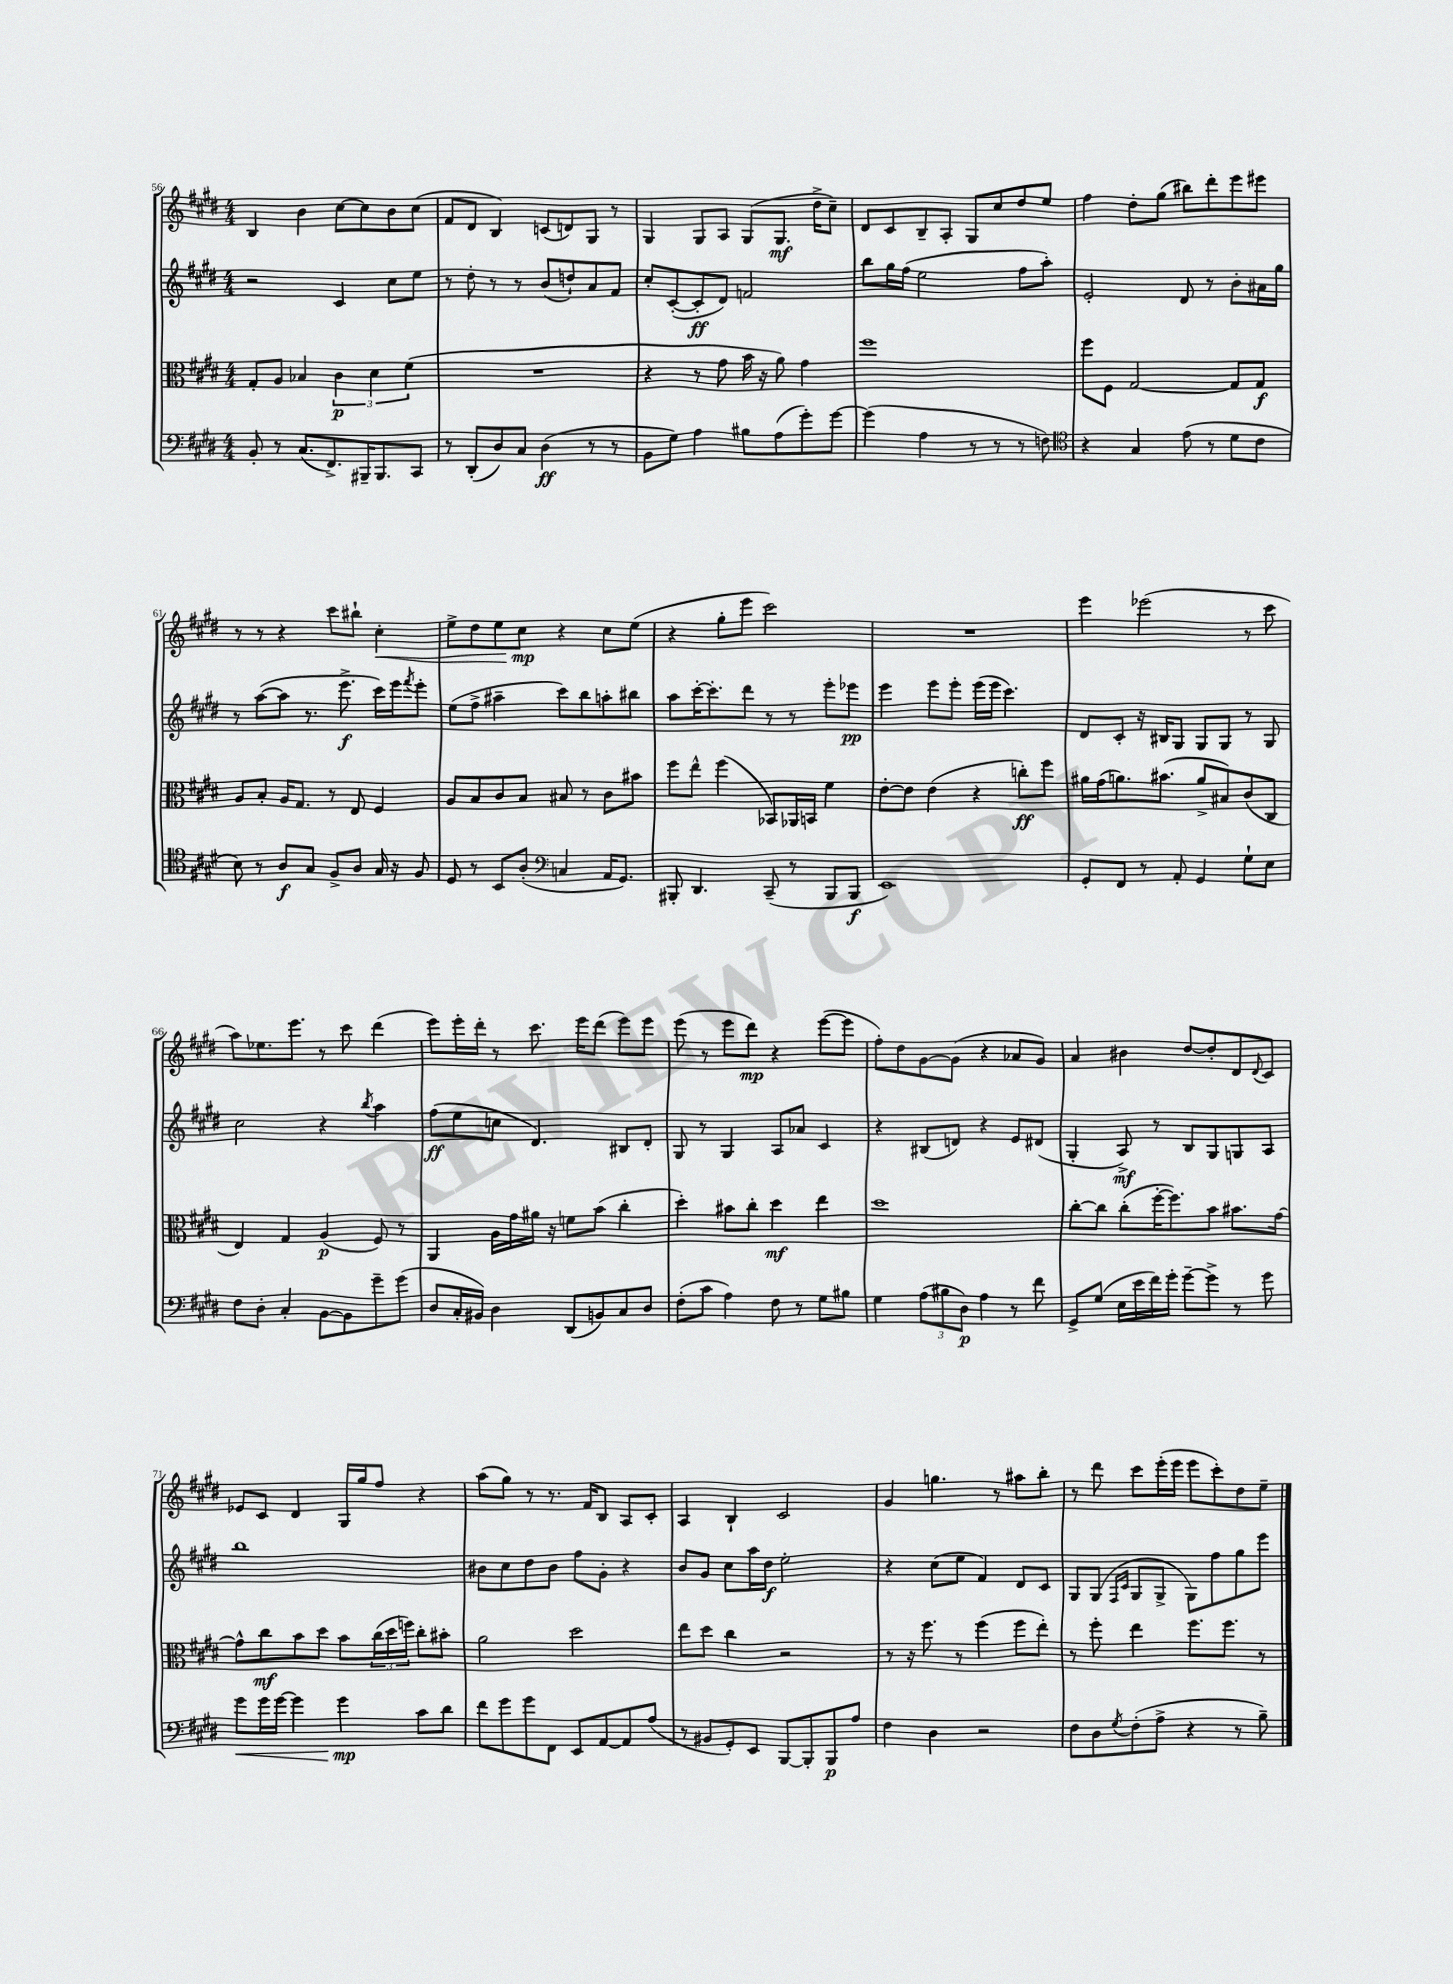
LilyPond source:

<<
\new StaffGroup <<
\new Staff = "s0" {
    \clef treble \key e \major \numericTimeSignature \time 4/4
    b4 b'4 cis''8~ cis''8 b'8 cis''8( |
    fis'8 dis'8 b4) c'8( d'8) gis8 r8 |
    gis4 gis8 a8 gis8( gis8.\mf dis''16-> cis''8--) |
    dis'8 cis'8 b8-- a8-. gis8 cis''8 dis''8 e''8 |
    fis''4 dis''8-. gis''8( bis''8) dis'''8-. e'''8 eis'''8 |
    r8 r8 r4 cis'''8 bis''8-! cis''4-.\< |
    e''8-> dis''8 e''8 cis''8\mp\! r4 cis''8 e''8( |
    r4 gis''8-. e'''8 cis'''2) |
    R1 |
    e'''4 ees'''2( r8 cis'''8 |
    a''8) ees''8. e'''8. r8 cis'''8 dis'''4( |
    e'''8) e'''16-. dis'''16-. r8 cis'''8. e'''16 dis'''8( e'''8) e'''8 |
    e'''8( r8 e'''8 dis'''8\mp) r4 e'''8~( e'''8 |
    fis''8-.) dis''8 gis'8~ gis'8( r4 aes'8 gis'8) |
    a'4 bis'4 dis''8~ dis''8-. dis'8 \appoggiatura { dis'8 } cis'8 |
    ees'8 cis'8 dis'4 gis16 gis''16 fis''8 r4 |
    a''8( gis''8) r8 r8. fis'16 b8 a8 cis'8-. |
    a4 b4-! cis'2 |
    gis'4 g''4. r8 ais''8 b''8-. |
    r8 dis'''8 cis'''8 e'''16-.( e'''16 e'''8 cis'''8-.) dis''8 e''8-- \bar "|." |
}
\new Staff = "s1" {
    \clef treble \key e \major \numericTimeSignature \time 4/4
    r2 cis'4 cis''8 e''8 |
    r8 dis''8-. r8 r8 b'8( d''8-!) a'8 fis'8 |
    cis''8-. cis'8~-.( cis'8-.\ff dis'8) f'2 |
    b''8 gis''16 fis''16( e''2 fis''8 a''8-.) |
    e'2-. dis'8 r8 b'8-. ais'16 gis''16 |
    r8 a''8~( a''8 r8. e'''8.->\f cis'''16) e'''16 \acciaccatura { fis'''8 } e'''8-. |
    e''8( fis''8-> ais''4-- cis'''8) b''8 a''8-. bis''8 |
    a''8 cis'''16~-. cis'''8.-. dis'''8 r8 r8 e'''8-. ees'''8\pp |
    e'''4 e'''8 e'''8-. e'''16( e'''16 cis'''4.) |
    dis'8 cis'8-. r16 bis16 gis8 gis8 gis8 r8 gis8 |
    cis''2 r4 \acciaccatura { b''8 } a''4 |
    fis''8\ff( e''8 c''8 dis'4.) bis8 dis'8-. |
    gis8 r8 gis4 a8 aes'8 cis'4 |
    r4 bis8( d'8) r4 e'8 dis'8( |
    gis4-. a8->\mf) r8 b8 gis8 g8 a8 |
    b''1 |
    bis'8 cis''8 dis''8 bis'8 fis''8 gis'8-. r4 |
    b'8 gis'8 cis''8 a''16 dis''16\f e''2-. |
    r4 cis''8( e''8 fis'4) dis'8 cis'8 |
    gis8 gis8( \grace { fis16 cis'16 } gis8 gis8-> gis8) fis''8 gis''8 e'''8 \bar "|." |
}
\new Staff = "s2" {
    \clef alto \key e \major \numericTimeSignature \time 4/4
    gis8-. a8 bes4 \tuplet 3/2 { cis'4\p dis'4 fis'4( } |
    R1 |
    r4 r8 gis'8 b'16 r16 a'8) gis'4 |
    fis''1 |
    fis''8 fis8 gis2~ gis8 gis8\f |
    a8 b8-. a16 gis8. r8 e8 fis4 |
    a8 b8 cis'8 b8 bis8 r8 cis'8 bis'8 |
    fis''8 e''8-^ fis''4( bes,8) aes,16 b,16 fis'4 |
    e'8~-. e'8 e'4( r4 c''8-.\ff) fis''8 |
    ais'16 gis'16( a'8.) bis'8.( a'8-> bis8) cis'8( cis8 |
    e4) gis4 a4\p( fis8) r8 |
    a,4 a16 gis'16 ais'16 r16 f'8 b'8( cis''4-. |
    dis''4-.) bis'8 cis''8-. dis''4\mf e''4 |
    dis''1 |
    cis''8~-. cis''8 cis''8-.( fis''16~-. fis''8.) b'8 bis'8. gis'16~ |
    gis'8-^ cis''8\mf b'8 dis''8 b'8 \tuplet 3/2 { cis''16( dis''16 f''16) } cis''8-. bis'8-. |
    a'2 dis''2 |
    e''8 dis''8 cis''4 r2 |
    r8 r16 fis''8. r8 fis''4( fis''8 e''8-.) |
    r8 fis''8-. e''4 fis''8. fis''8. r8 \bar "|." |
}
\new Staff = "s3" {
    \clef bass \key e \major \numericTimeSignature \time 4/4
    b,8-. r8 cis8.( fis,8.->) bis,,16-- bis,,8. cis,8 |
    r8 dis,8-.( dis8) cis8 dis4\ff( r8 r8 |
    b,8 gis8) a4 bis8 a8( gis'8-.) gis'8~ |
    gis'4( a4 r8 r8 r8 f8) |
    \clef tenor r4 gis4 e'8( r8 dis'8 cis'8 |
    b8) r8 a8\f gis8 fis8-> a8 gis16 r16 fis8 |
    dis8 r8 b,8 a8-.( \clef bass c4 a,16 gis,8.) |
    bis,,8-. dis,4. cis,8--( r8 bis,,8 bis,,8\f |
    e,1) |
    gis,8-. fis,8 r8 a,8-. gis,4 gis8-! e8 |
    fis8 dis8-. cis4-. b,8~ b,8 gis'8-- gis'8( |
    dis8 cis16-. bis,16) dis4 dis,8( b,8) cis8 dis8 |
    fis8-.( cis'8 a4) fis8 r8 gis8 bis8 |
    gis4 \tuplet 3/2 { a8( bis8 dis8\p) } a4 r8 fis'8 |
    gis,8-> gis8( e16 e'16 fis'16) gis'16-. gis'8~-- gis'8-> r8 gis'8 |
    gis'8\< gis'16 gis'16~ gis'4 gis'4\mp\! cis'8 dis'8 |
    fis'8 gis'8 gis'8 fis,8 e,8 a,8~ a,8 a8( |
    r8 bis,8 gis,8-.) e,8 b,,8~ b,,8-. b,,8\p a8 |
    fis4 dis4 r2 |
    fis8 dis8 \acciaccatura { gis8 } fis8-.( a8-> r4 r8 b8--) \bar "|." |
}
>>
>>
\layout { \context { \Score currentBarNumber = #56 } }
